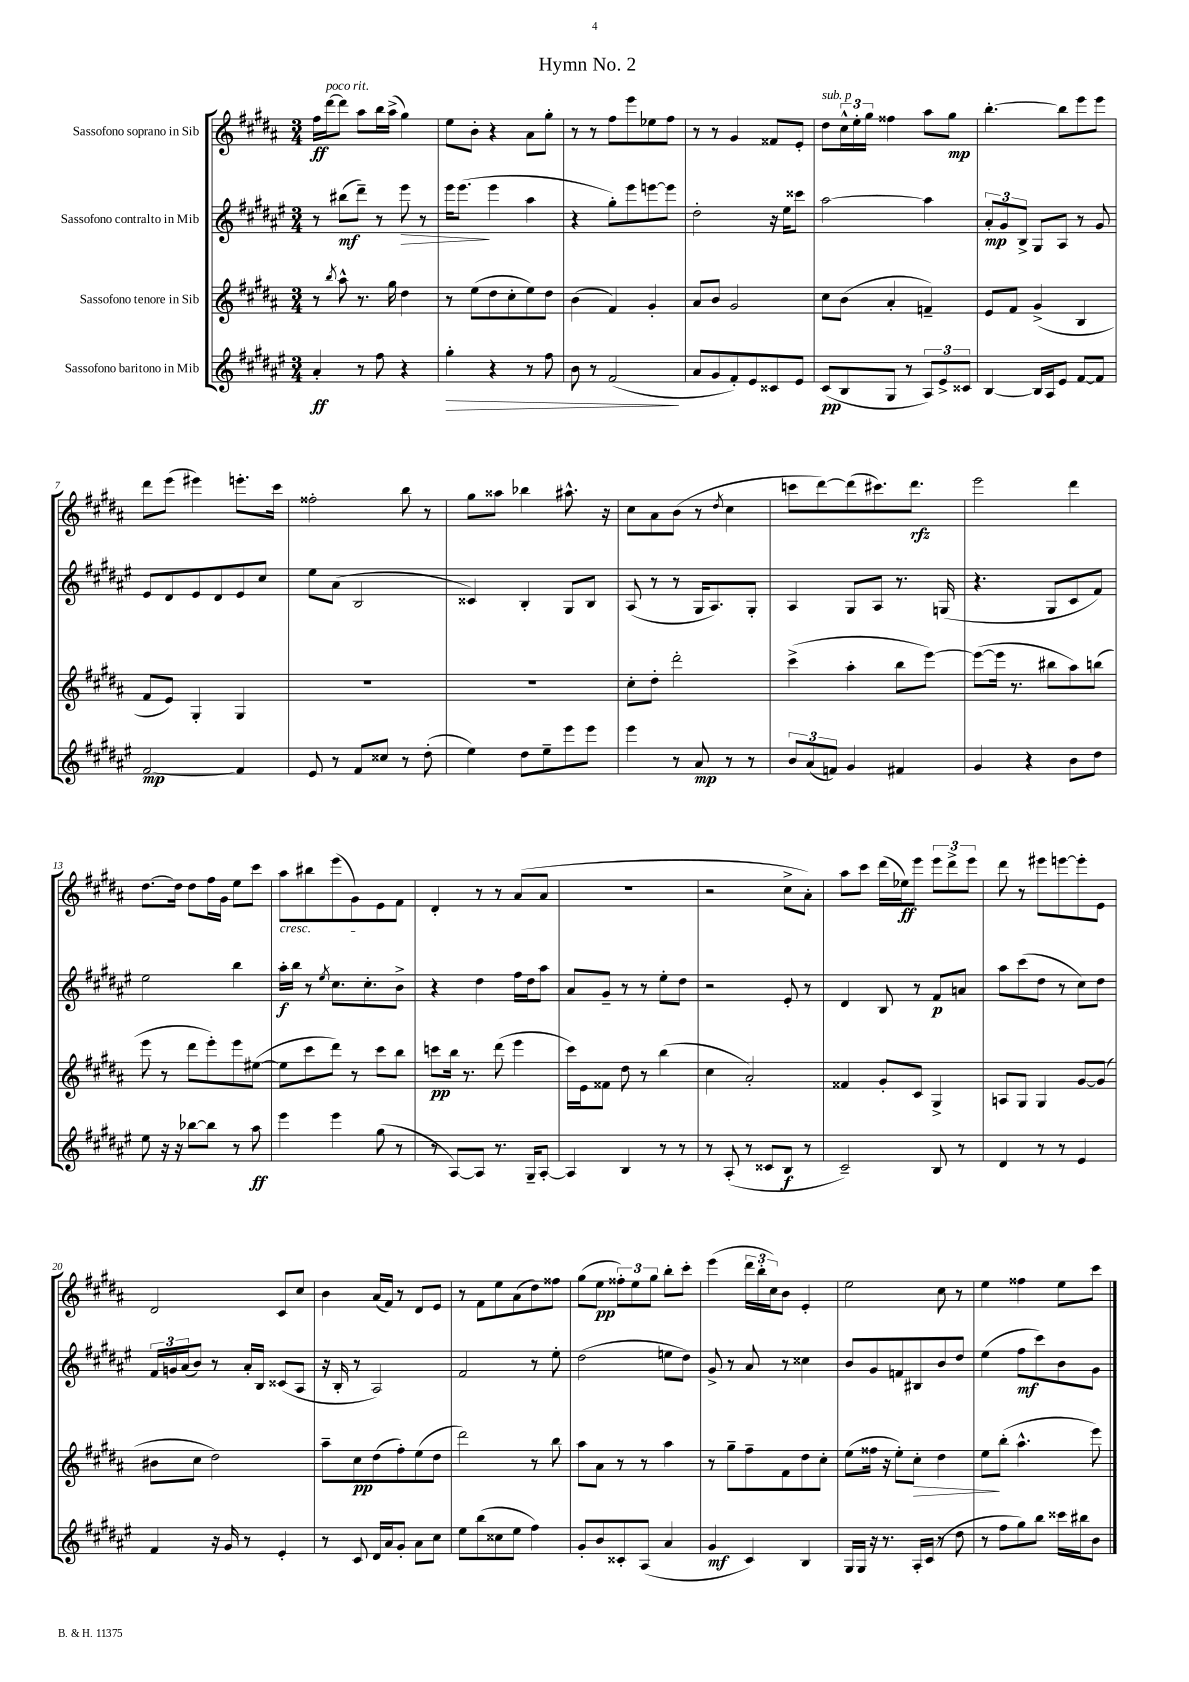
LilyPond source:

\header { title = "Hymn No. 2" }
<<
\new StaffGroup <<
\new Staff = "s0" \with { instrumentName = "Sassofono soprano in Sib" } {
    \clef treble \key b \major \numericTimeSignature \time 3/4
    fis''16\ff dis'''16~^\markup { \italic "poco rit." } dis'''8 ais''8 b''16 ais''16->( gis''4) |
    e''8 b'8-. r4 ais'8 gis''8-. |
    r8 r8 fis''8 e'''8 ees''8 fis''8 |
    r8 r8 gis'4 fisis'8 e'8-. |
    dis''8^\markup { \italic "sub. p" } \tuplet 3/2 { cis''16-^ e''16-. gis''16 } fisis''4 ais''8 gis''8\mp |
    b''4.~-. b''8 e'''8 e'''8 |
    dis'''8 e'''8( eis'''4) e'''8.-. cis'''16 |
    fisis''2-. b''8 r8 |
    gis''8 aisis''8 bes''4 ais''8.-^ r16 |
    cis''8 ais'8 b'8( r8 \acciaccatura { dis''8 } cis''4 |
    c'''8 dis'''8~) dis'''8( cis'''8.) dis'''8.\rfz |
    e'''2 dis'''4 |
    dis''8.~ dis''16 dis''8 fis''16 gis'16 e''8 cis'''8 |
    ais''8\cresc bis''8 e'''8( gis'8) e'8\! fis'8 |
    dis'4-. r8 r8 ais'8( ais'8 |
    R2. |
    r2 cis''8-> ais'8-.) |
    ais''8 cis'''8 dis'''16( ees''16\ff) e'''8 \tuplet 3/2 { e'''8 dis'''8-> e'''8 } |
    dis'''8 r8 eis'''8 e'''8~ e'''8-. e'8 |
    dis'2 cis'8 cis''8 |
    b'4 ais'16( fis'16) r8 dis'8 e'8 |
    r8 fis'8 e''8 ais'8( dis''8) fisis''8 |
    gis''8( e''8\pp \tuplet 3/2 { fisis''8-.) e''8 gis''8 } b''8-. cis'''8-. |
    e'''4( \tuplet 3/2 { dis'''16 b''16-. cis''16) } b'8 e'4-. |
    e''2 cis''8 r8 |
    e''4 fisis''4 e''8 cis'''8 \bar "|." |
}
\new Staff = "s1" \with { instrumentName = "Sassofono contralto in Mib" } {
    \clef treble \key fis \major \numericTimeSignature \time 3/4
    r8 bis''8\mf( dis'''8--) r8 eis'''8\> r8 |
    eis'''16 eis'''8.\!( eis'''4 ais''4 |
    r4 gis''8-.) eis'''8 e'''8~ e'''8 |
    dis''2-. r16 eis''16 cisis'''8 |
    ais''2~ ais''4 |
    \tuplet 3/2 { ais'8-.\mp gis'8 b8-> } gis8 ais8 r8 gis'8 |
    eis'8 dis'8 eis'8 dis'8 eis'8 cis''8 |
    eis''8 ais'8( b2 |
    cisis'4) b4-. gis8 b8 |
    ais8( r8 r8 gis16 ais8.) gis8-. |
    ais4 gis8 ais8 r8. g16( |
    r4. gis8 cis'8 fis'8) |
    eis''2 b''4 |
    ais''16-.\f b''16 r8 \acciaccatura { eis''8 } cis''8. cis''8.-. b'8-> |
    r4 dis''4 fis''16 dis''16 ais''8 |
    ais'8 gis'8-- r8 r8 eis''8-. dis''8 |
    r2 eis'8-. r8 |
    dis'4 b8 r8 fis'8\p a'8 |
    ais''8 cis'''8( dis''8 r8 cis''8) dis''8 |
    \tuplet 3/2 { fis'16 g'16 ais'16( } b'8) r8 ais'16-. b16 cisis'8( ais8 |
    r16 b16-. r8 ais2) |
    fis'2 r8 eis''8-. |
    dis''2( e''8 dis''8) |
    gis'8-> r8 ais'8 r8 cisis''4 |
    b'8 gis'8 f'8 bis8 b'8 dis''8 |
    eis''4( fis''8\mf cis'''8) b'8 gis'8 \bar "|." |
}
\new Staff = "s2" \with { instrumentName = "Sassofono tenore in Sib" } {
    \clef treble \key b \major \numericTimeSignature \time 3/4
    r8 \acciaccatura { b''8 } ais''8-^ r8. gis''16 dis''4 |
    r8 e''8( dis''8 cis''8-. e''8) dis''8 |
    b'4( fis'4) gis'4-. |
    ais'8 b'8 gis'2 |
    cis''8 b'8( ais'4-. f'4--) |
    e'8 fis'8 gis'4->( b4 |
    fis'8 e'8) gis4-. gis4 |
    R2. |
    R2. |
    cis''8-. dis''8-. dis'''2-. |
    cis'''4->( ais''4-. b''8 e'''8~) |
    e'''8~( e'''16 r8. bis''8 ais''8) b''8( |
    e'''8 r8 dis'''8 e'''8-.) e'''8 eis''8~( |
    eis''8 cis'''8 dis'''8) r8 cis'''8 b''8 |
    c'''8\pp b''16 r8. dis'''8( e'''4 |
    cis'''16) e'16 fisis'8 dis''8 r8 b''4( |
    cis''4 ais'2-.) |
    fisis'4 gis'8-. cis'8 gis4-> |
    a8 gis8 gis4 gis'8~ gis'8( |
    bis'8 cis''8 dis''2) |
    ais''8-- cis''8\pp dis''8( fis''8-.) e''8( dis''8 |
    dis'''2) r8 b''8 |
    ais''8 ais'8 r8 r8 ais''4 |
    r8 gis''8-- fis''8-- fis'8 dis''8 cis''8-. |
    e''8( fisis''16 r16 e''8-.) cis''8-.\> dis''4 |
    e''8\! b''8-.( ais''4.-^ e'''8) \bar "|." |
}
\new Staff = "s3" \with { instrumentName = "Sassofono baritono in Mib" } {
    \clef treble \key fis \major \numericTimeSignature \time 3/4
    ais'4-.\ff r8 fis''8 r4 |
    gis''4-.\> r4 r8 fis''8 |
    b'8 r8 fis'2\!( |
    ais'8 gis'8 fis'8-.) eis'8 cisis'8 eis'8 |
    cis'8\pp( b8 gis8 r8 \tuplet 3/2 { ais8) eis'8-> cisis'8 } |
    b4~ b16 ais16 eis'8 fis'8~ fis'8 |
    fis'2~\mp fis'4 |
    eis'8 r8 fis'8 cisis''8 r8 dis''8-.( |
    eis''4) dis''8 eis''8-- eis'''8 eis'''8 |
    eis'''4 r8 ais'8\mp r8 r8 |
    \tuplet 3/2 { b'8 ais'8( f'8) } gis'4 fis'4 |
    gis'4 r4 b'8 dis''8 |
    eis''8 r16 r16 bes''8~ bes''8 r8 ais''8\ff |
    eis'''4 eis'''4 gis''8( r8 |
    r8 ais8~) ais8 r8. gis16-- ais8~-. |
    ais4 b4 r8 r8 |
    r8 ais8-.( r8 cisis'8 b8\f r8 |
    cis'2--) b8 r8 |
    dis'4 r8 r8 eis'4 |
    fis'4 r16 gis'16 r8 eis'4-. |
    r8 cis'8 dis'16 ais'16 gis'8-. ais'8 cis''8 |
    eis''8 b''8( cisis''8 eis''8 fis''4) |
    gis'8-. b'8 cisis'8-. ais8( ais'4 |
    gis'4\mf cis'4) b4 |
    gis16 gis16 r16 r8. ais16-. cis'16( r8 dis''8 |
    r8 fis''8 gis''8) b''8 cisis'''16 bis''16 b'8 \bar "|." |
}
>>
>>
